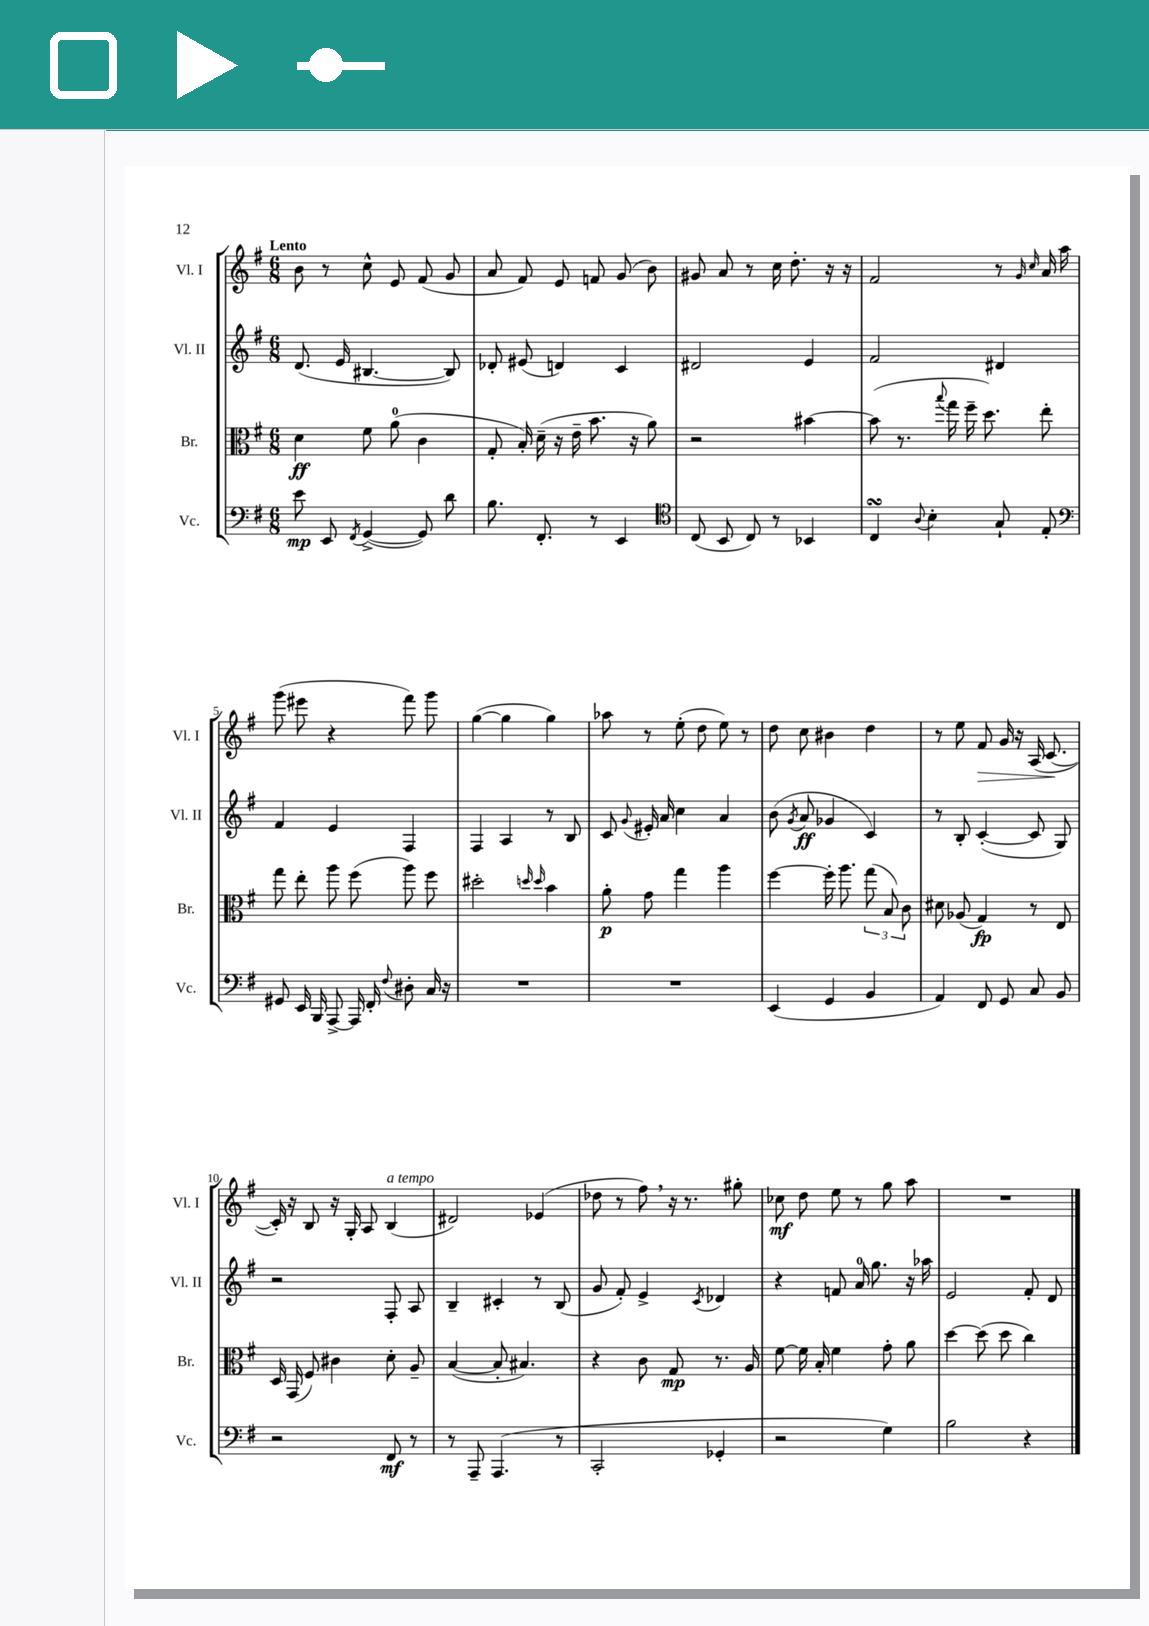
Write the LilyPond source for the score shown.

<<
\new StaffGroup <<
\new Staff = "s0" \with { instrumentName = "Vl. I" shortInstrumentName = "Vl. I" } {
    \clef treble \key g \major \numericTimeSignature \time 6/8 \tempo "Lento"
    \autoBeamOff b'8 r8 c''8-^ e'8 fis'8( g'8 |
    a'8 fis'8) e'8 f'8 g'8( b'8) |
    gis'8 a'8 r8 c''16 d''8.-. r16 r16 |
    fis'2 r8 \grace { g'16 c''16 } a'16 a''16 |
    g'''8( eis'''8 r4 fis'''8) g'''8 |
    g''4~( g''4 g''4) |
    aes''8 r8 e''8-.( d''8 e''8) r8 |
    d''8 c''8 bis'4 d''4 |
    r8 e''8 fis'8\> g'16 r16 a16( c'8.~\! |
    c'16-.) r16 b8 r16 g16-. a8 b4^\markup { \italic "a tempo" }( |
    dis'2) ees'4( |
    des''8 r8 fis''8) \breathe r16 r8. gis''8-. |
    ces''8\mf d''8 e''8 r8 g''8 a''8 |
    R2. \bar "|." |
}
\new Staff = "s1" \with { instrumentName = "Vl. II" shortInstrumentName = "Vl. II" } {
    \clef treble \key g \major \numericTimeSignature \time 6/8
    \autoBeamOff d'8.( e'16 bis4.~ bis8) |
    des'8-. eis'8( d'4) c'4 |
    dis'2 e'4 |
    fis'2 dis'4 |
    fis'4 e'4 fis4 |
    fis4 a4 r8 b8 |
    c'8 \appoggiatura { g'8 } eis'16-. a'16 c''4 a'4 |
    b'8( \acciaccatura { g'8 } a'8\ff ges'4 c'4) |
    r8 b8-. c'4~-.( c'8 g8) |
    r2 fis8-. a8 |
    b4-- cis'4-. r8 b8( |
    g'8 fis'8-.) e'4-> \acciaccatura { c'8 } des'4 |
    r4 f'8 a'16-0 g''8. r16 aes''16 |
    e'2 fis'8-. d'8 \bar "|." |
}
\new Staff = "s2" \with { instrumentName = "Br." shortInstrumentName = "Br." } {
    \clef alto \key g \major \numericTimeSignature \time 6/8
    \autoBeamOff d'4\ff fis'8 a'8-0( c'4 |
    g8-. b16-.) d'16--( r16 e'16-- b'8. r16 a'8) |
    r2 bis'4~ |
    bis'8( r8. \appoggiatura { b''8 } g''16 fis''16-- d''8.) e''8-. |
    g''8 e''8-. a''8 fis''8( a''8) fis''8 |
    dis''2-. \grace { d''16 d''16 } b'4 |
    a'8-.\p g'8 g''4 a''4 |
    fis''4~ fis''16-. a''8. \tuplet 3/2 { g''8( b8) c'8 } |
    dis'8 aes8( g4\fp) r8 e8 |
    d16 g,16( fis8) cis'4 d'8-. a8-- |
    b4~( b8-. bis4.) |
    r4 c'8 g8\mp r8. a16 |
    fis'8~ fis'16 b16-. fis'4 g'8-. a'8 |
    d''4~ d''8( d''8 c''4) \bar "|." |
}
\new Staff = "s3" \with { instrumentName = "Vc." shortInstrumentName = "Vc." } {
    \clef bass \key g \major \numericTimeSignature \time 6/8
    \autoBeamOff e'8\mp e,8 \acciaccatura { fis,8 } g,4~->( g,8) d'8 |
    b8. fis,8.-. r8 e,4 |
    \clef tenor c8( b,8 c8) r8 bes,4 |
    c4\turn \appoggiatura { a8 } b4-. g8-! e8-. |
    \clef bass gis,8 e,16 b,,16 a,,8~-> a,,16 fis,16-. \appoggiatura { fis8 } dis8-. c16 r16 |
    R2. |
    R2. |
    e,4( g,4 b,4 |
    a,4) fis,8 g,8 c8 b,8 |
    r2 fis,8\mf r8 |
    r8 a,,8-- a,,4.( r8 |
    c,2-. ges,4-. |
    r2 g4) |
    b2 r4 \bar "|." |
}
>>
>>
